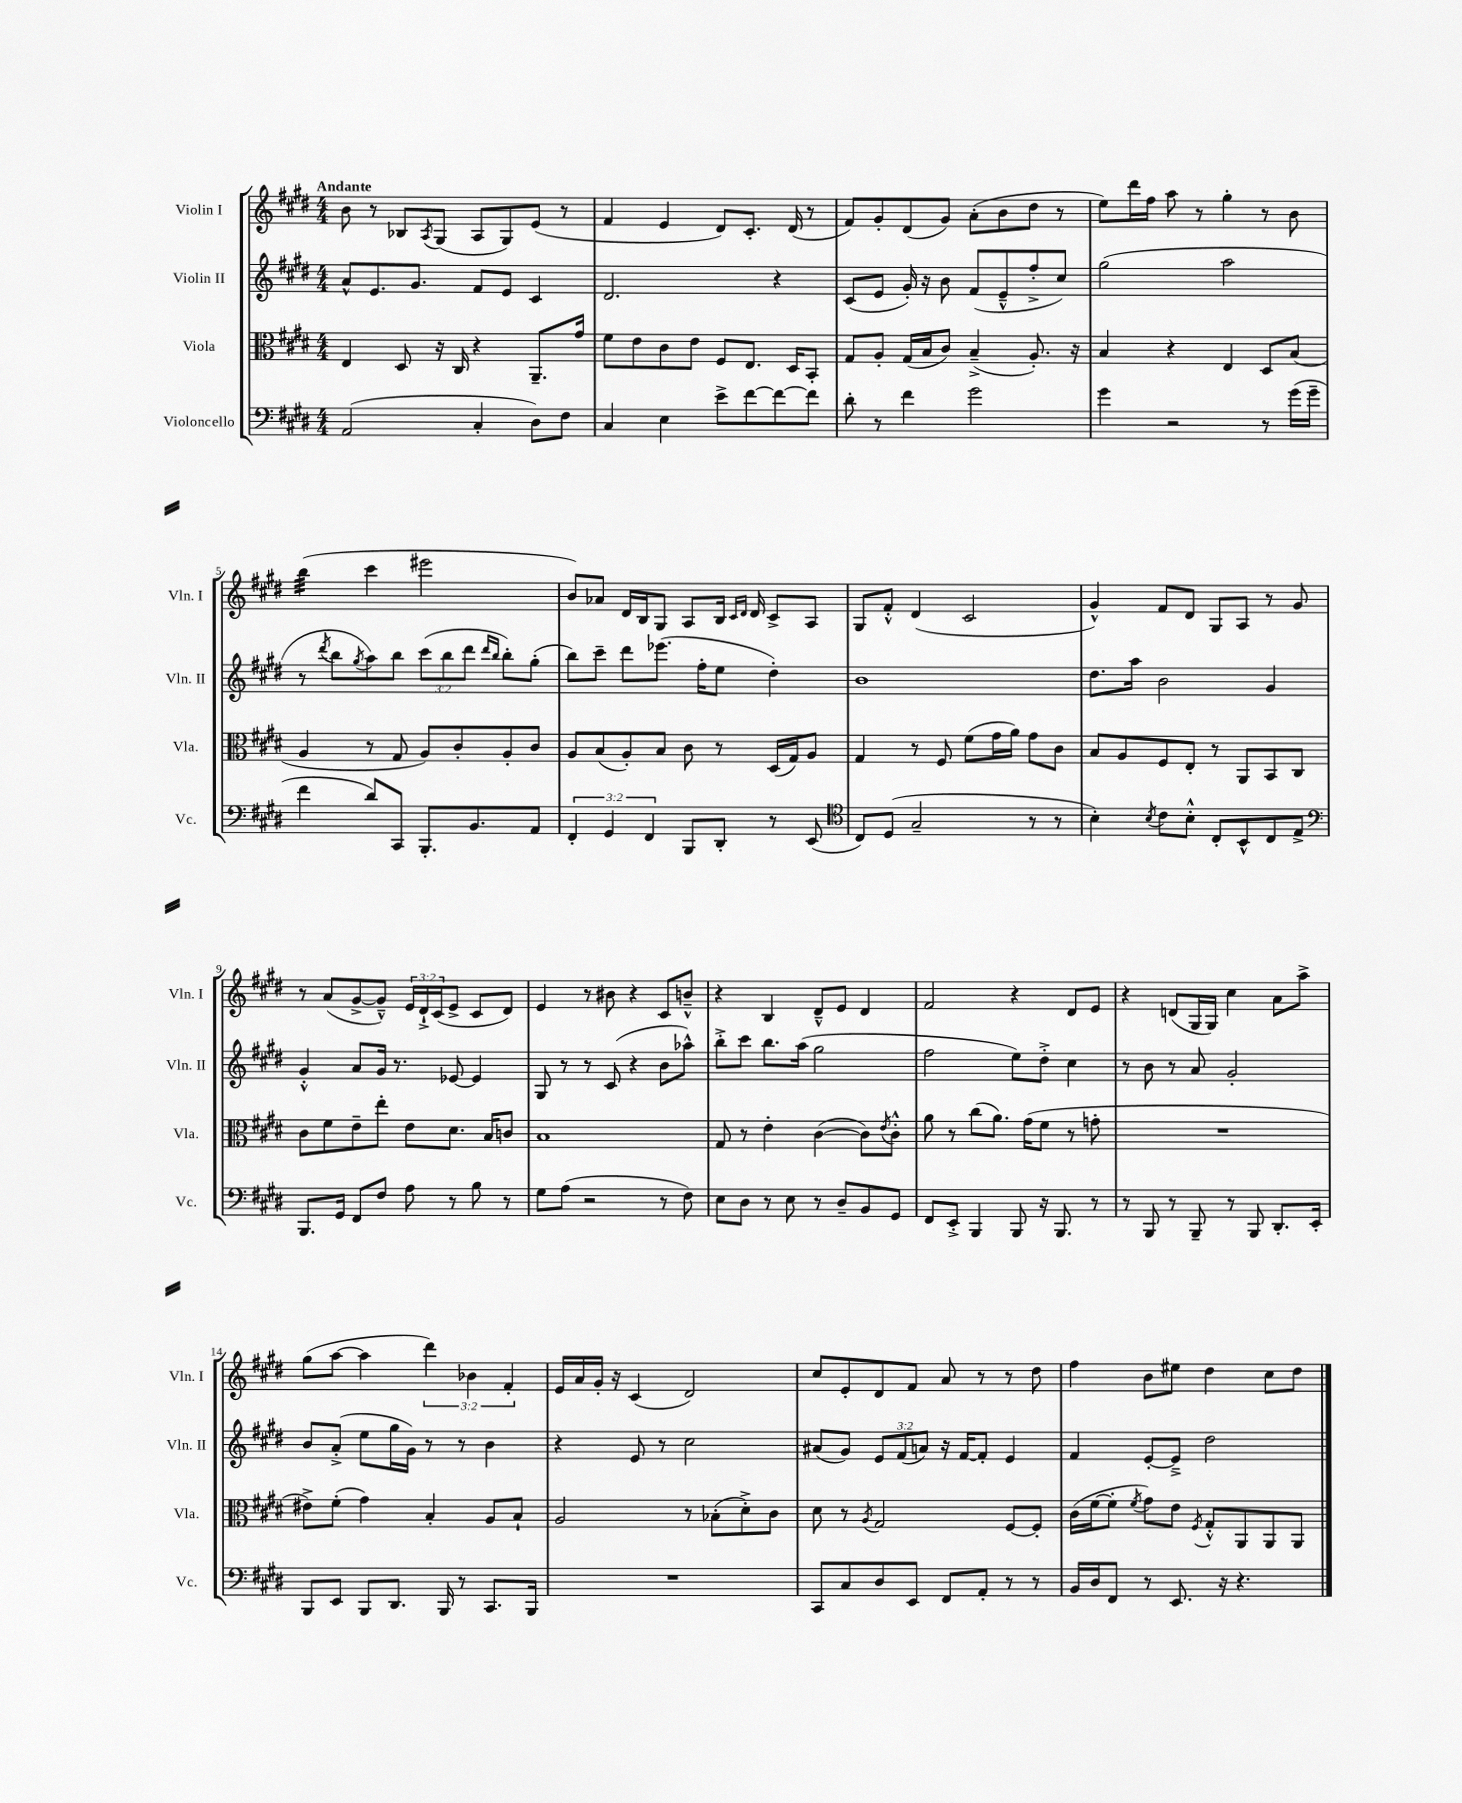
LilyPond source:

<<
\new StaffGroup <<
\new Staff = "s0" \with { instrumentName = "Violin I" shortInstrumentName = "Vln. I" } {
    \clef treble \key e \major \numericTimeSignature \time 4/4 \override Staff.TupletNumber.text = #tuplet-number::calc-fraction-text \tempo "Andante"
    b'8 r8 bes8 \acciaccatura { a8 } gis8( a8 gis8) e'8( r8 |
    fis'4 e'4 dis'8) cis'8.-. dis'16( r8 |
    fis'8) gis'8-. dis'8( gis'8) a'8-.( b'8 dis''8 r8 |
    e''8) dis'''16 fis''16 a''8 r8 gis''4-. r8 b'8 |
    b''4:32( cis'''4 eis'''2 |
    b'8) aes'8 dis'16 b16 gis8 a8 b16 \grace { cis'16 dis'16 } dis'16 cis'8-> a8 |
    gis8 fis'8-.-^ dis'4( cis'2 |
    gis'4-^) fis'8 dis'8 gis8 a8 r8 gis'8 |
    r8 a'8( gis'8~-> gis'8---^) \tuplet 3/2 { e'16 dis'16-!-> cis'16( } e'8-> cis'8 dis'8) |
    e'4 r8 bis'8 r4 cis'8 b'8---^ |
    r4 b4 dis'8---^ e'8 dis'4 |
    fis'2 r4 dis'8 e'8 |
    r4 d'8( gis16 gis16) cis''4 a'8 a''8-> |
    gis''8( a''8~ a''4 \tuplet 3/2 { dis'''4) bes'4 fis'4-. } |
    e'16 a'16 gis'16-. r16 cis'4( dis'2) |
    cis''8 e'8-. dis'8 fis'8 a'8 r8 r8 dis''8 |
    fis''4 b'8 eis''8 dis''4 cis''8 dis''8 \bar "|." |
}
\new Staff = "s1" \with { instrumentName = "Violin II" shortInstrumentName = "Vln. II" } {
    \clef treble \key e \major \numericTimeSignature \time 4/4 \override Staff.TupletNumber.text = #tuplet-number::calc-fraction-text
    a'8-^ e'8. gis'8. fis'8 e'8 cis'4 |
    dis'2. r4 |
    cis'8( e'8 gis'16-.) r16 b'8 fis'8( e'8---^ fis''8-.-> cis''8) |
    gis''2( a''2 |
    r8 \acciaccatura { dis'''8 } b''8 \acciaccatura { gis''8 } a''8) b''8 \tuplet 3/2 { cis'''8( b''8 dis'''8 } \grace { dis'''16 b''16 } b''8-.) gis''8-.( |
    b''8) cis'''8-- dis'''8 ees'''8.( fis''16-. e''8 dis''4-.) |
    b'1 |
    dis''8. a''16 b'2 gis'4 |
    gis'4-.-^ a'8 gis'16 r8. ees'8~ ees'4 |
    gis8 r8 r8 cis'8( r4 b'8 aes''8-^) |
    b''8-.-> cis'''8 b''8. a''16( gis''2 |
    fis''2 e''8) dis''8-.-> cis''4 |
    r8 b'8 r8 a'8 gis'2-. |
    b'8 a'8-.->( e''8 gis''16 gis'16) r8 r8 b'4 |
    r4 e'8 r8 cis''2 |
    ais'8( gis'8) \tuplet 3/2 { e'8 fis'8( a'8) } r16 fis'16~ fis'8-. e'4 |
    fis'4 e'8~-. e'8---> dis''2 \bar "|." |
}
\new Staff = "s2" \with { instrumentName = "Viola" shortInstrumentName = "Vla." } {
    \clef alto \key e \major \numericTimeSignature \time 4/4
    e4 dis8 r16 cis16 r4 a,8.-- gis'16 |
    fis'8 e'8 cis'8 e'8 fis8 e8. dis16 b,8-. |
    gis8 a8-. gis16( b16 cis'8) b4--->( a8.-.) r16 |
    b4 r4 e4 dis8 b8( |
    a4 r8 gis8 a8) cis'8-. a8-. cis'8 |
    a8 b8( a8-.) b8 cis'8 r8 dis16( gis16) a8 |
    gis4 r8 fis8 fis'8( gis'16 a'16) gis'8 cis'8 |
    b8 a8 fis8 e8-. r8 a,8 b,8 cis8 |
    cis'8 fis'8 e'8-- e''8-. e'8 dis'8. b16 c'8 |
    b1 |
    gis8 r8 e'4-. cis'4~( cis'8) \acciaccatura { e'8 } cis'8-.-^ |
    a'8 r8 cis''8( a'8.) gis'16( fis'8 r8 g'8-. |
    R1 |
    eis'8->) fis'8-.( gis'4) b4-. a8 b8-! |
    a2 r8 bes8-.( dis'8-.->) cis'8 |
    dis'8 r8 \acciaccatura { a8 } gis2 fis8~ fis8-. |
    cis'16( fis'16~ fis'8-. \acciaccatura { fis'8 } gis'8) e'8 \acciaccatura { fis8 } gis8-.-^ a,8 a,8 a,8 \bar "|." |
}
\new Staff = "s3" \with { instrumentName = "Violoncello" shortInstrumentName = "Vc." } {
    \clef bass \key e \major \numericTimeSignature \time 4/4 \override Staff.TupletNumber.text = #tuplet-number::calc-fraction-text
    a,2( cis4-. dis8) fis8 |
    cis4 e4 e'8-> fis'8~ fis'8~ fis'8 |
    dis'8-. r8 fis'4 gis'2 |
    gis'4 r2 r8 gis'16( gis'16-- |
    fis'4 dis'8) cis,8 b,,8.-. b,8. a,8 |
    \tuplet 3/2 { fis,4-. gis,4 fis,4 } b,,8 dis,8-. r8 e,8( |
    \clef tenor cis8) dis8( gis2-- r8 r8 |
    b4-.) \acciaccatura { b8 } cis'8 b8-.-^ cis8-. b,8-^ cis8 e8-> |
    \clef bass b,,8. gis,16 fis,8 fis8 a8 r8 b8 r8 |
    gis8 a8( r2 r8 fis8) |
    e8 dis8 r8 e8 r8 dis8-- b,8 gis,8 |
    fis,8 e,8-.-> b,,4 b,,8 r16 b,,8. r8 |
    r8 b,,8 r8 b,,8-- r8 b,,8 dis,8.-. e,16-. |
    b,,8 e,8 b,,8 dis,8. b,,16 r8 cis,8. b,,16 |
    R1 |
    cis,8 cis8 dis8 e,8 fis,8 a,8-. r8 r8 |
    b,16 dis16 fis,8 r8 e,8. r16 r4. \bar "|." |
}
>>
>>
